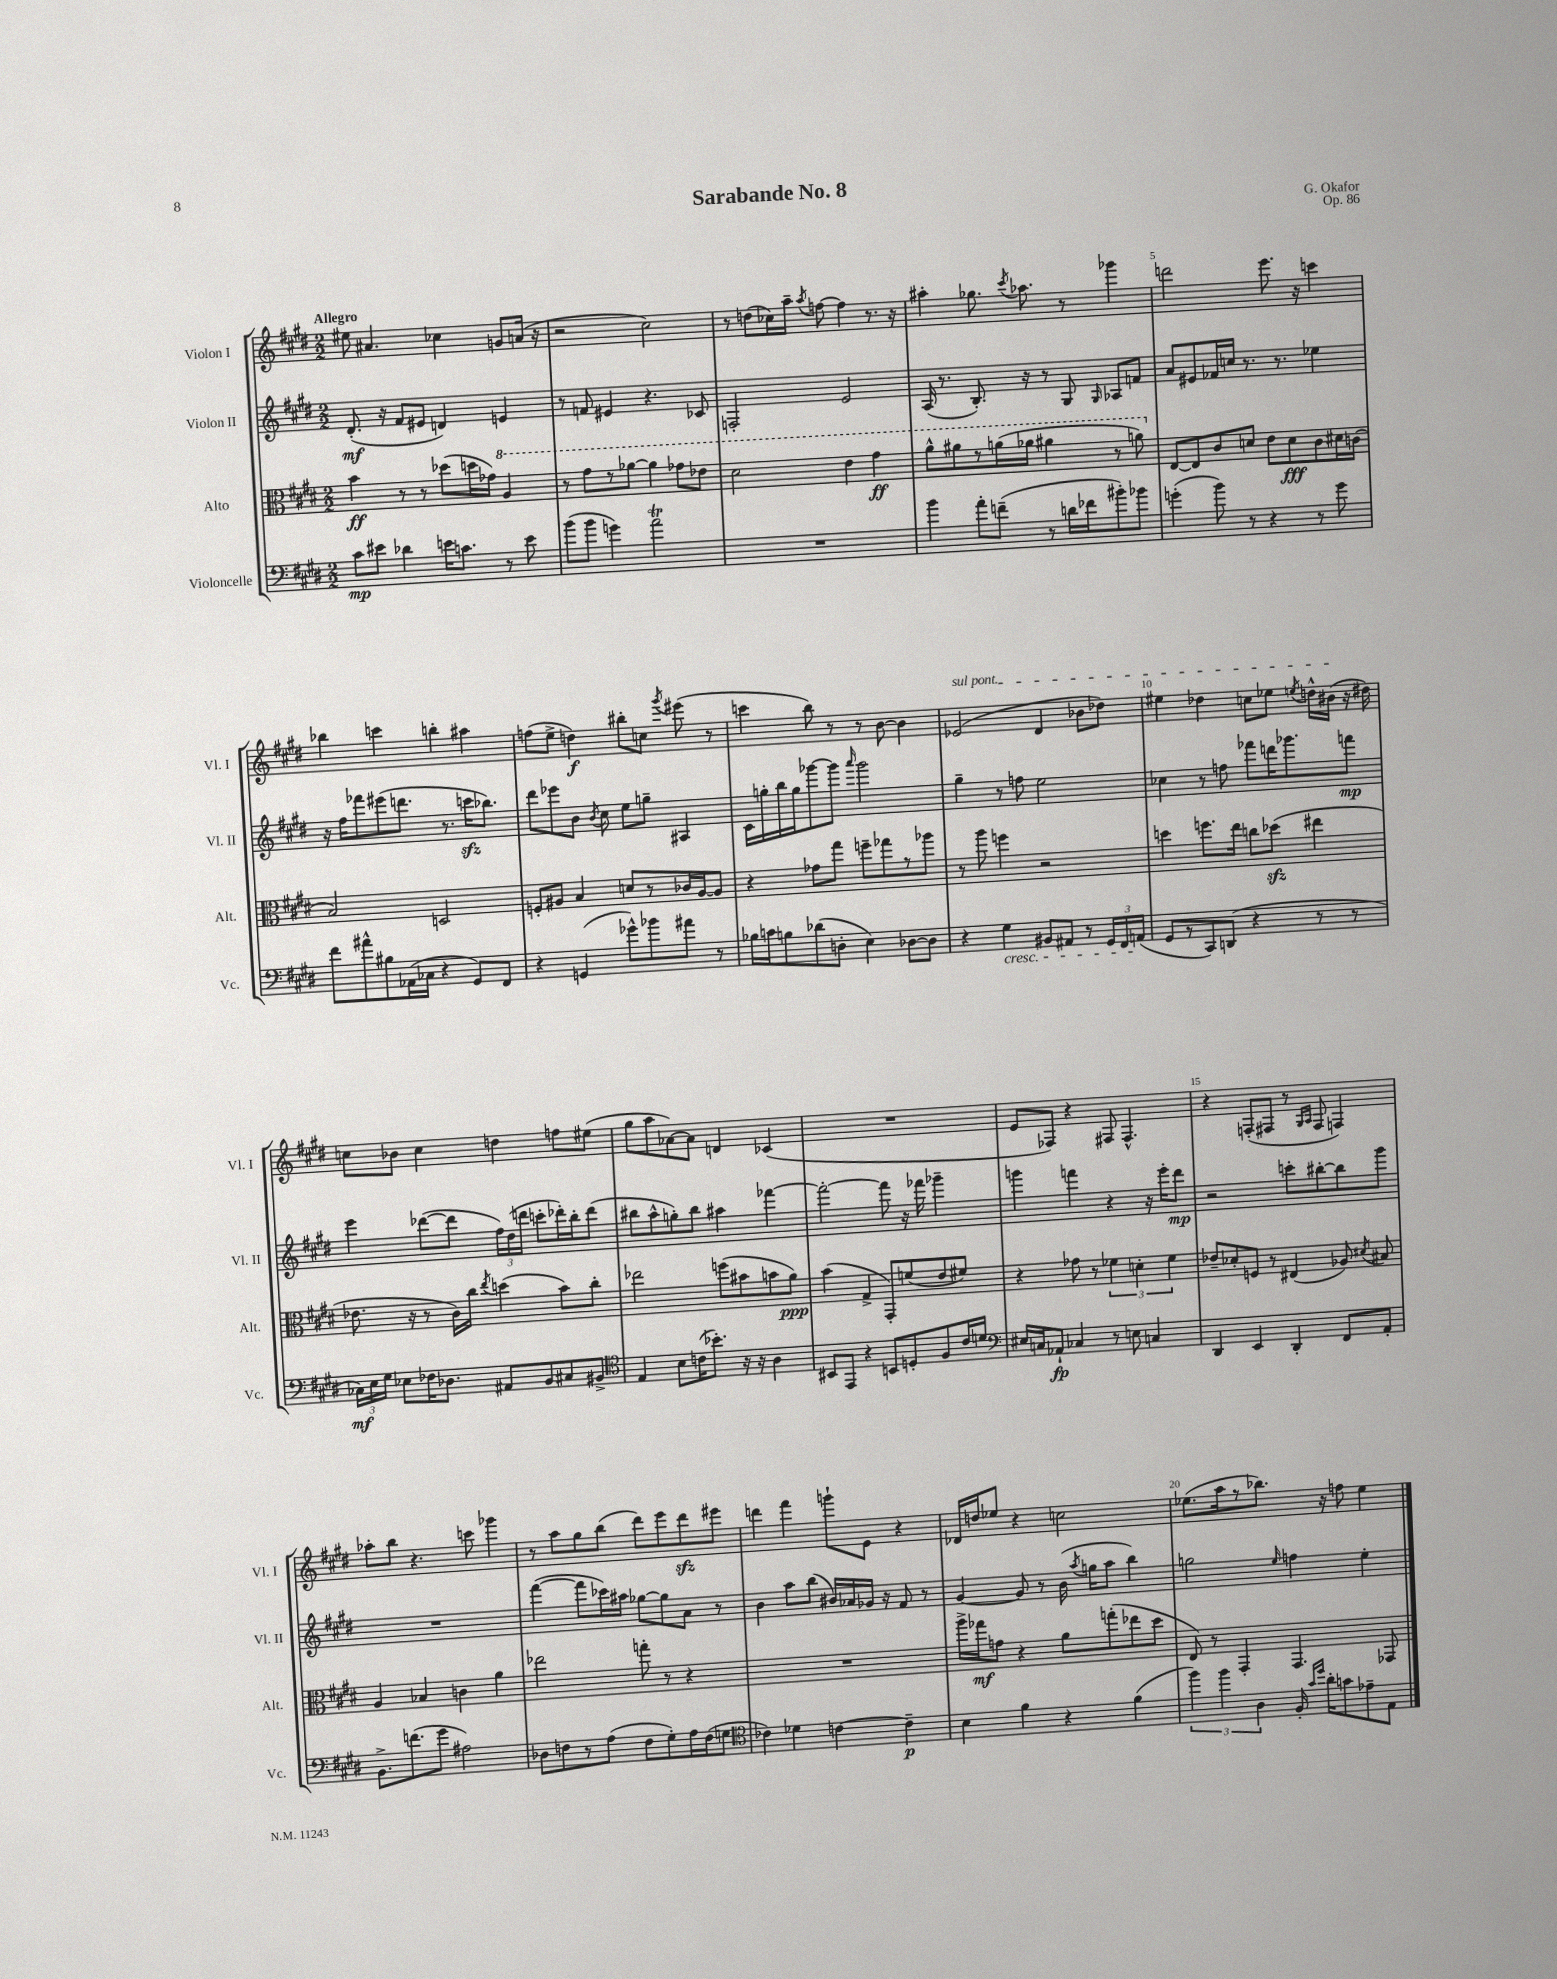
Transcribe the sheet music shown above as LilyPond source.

\header { title = "Sarabande No. 8" composer = "G. Okafor" opus = "Op. 86" }
<<
\new StaffGroup <<
\new Staff = "s0" \with { instrumentName = "Violon I" shortInstrumentName = "Vl. I" } {
    \clef treble \key e \major \numericTimeSignature \time 2/2 \tempo "Allegro"
    \autoBeamOff eis''8 ais'4. ces''4 g'8[ a'16]( r16 |
    r2 cis''2) |
    r8 d''8[( ces''16) a''16]-- \acciaccatura { a''8 } f''8~ f''4 r8. r16 |
    ais''4-. ges''8. \acciaccatura { cis'''8 } aes''8. r8 ges'''4 |
    d'''2 e'''8. r16 c'''4 |
    bes''4 c'''4 b''4-. ais''4 |
    f''8[( e''8]-> d''4\f) bis''8[-. c''8] \acciaccatura { gis'''8 } eis'''8( r8 |
    c'''4 b''8) r8 r8 b'8~ b'4 |
    \once \override TextSpanner.bound-details.left.text = \markup { \italic "sul pont." } ees'2\startTextSpan( dis'4 bes'8[ des''8]) |
    eis''4 des''4 c''8[ ees''8] \acciaccatura { e''8 } d''16[-^ bis'16]\stopTextSpan( r16 dis''16) |
    c''8[ bes'8] c''4 d''4 f''8[ eis''8]( |
    gis''8[ a''8 aes'8~) aes'8] d'4 ces'4( |
    R1 |
    e'8[ fes8]) r4 fis8 fis4.-^ |
    r4 f8[-.( fis8] r8 \grace { gis16[ a16] } fis8 f4) |
    aes''8[-. b''8] r4. c'''8 ges'''4 |
    r8 a''8[ gis''8 b''8]( dis'''8[) e'''8 dis'''8\sfz eis'''8] |
    d'''4 fis'''4 g'''8[-! e'8] r4 |
    des'16[ d''16 ees''8] r4 c''2 |
    ees''8.[( a''16 r8 bes''8.]) r16 f''8 ees''4 \bar "|." |
}
\new Staff = "s1" \with { instrumentName = "Violon II" shortInstrumentName = "Vl. II" } {
    \clef treble \key e \major \numericTimeSignature \time 2/2
    \autoBeamOff dis'8.-.\mf( r16 fis'8[ eis'8] d'4) e'4 |
    r8 f'8 eis'4 r4. ces'8 |
    f2-. e'2 |
    a16( r8. b8.-.) r16 r8 gis8 \grace { gis16 } aes8[ f'8] |
    a'8[ eis'8 fes'16 c''16] r8. r8. ees''4 |
    r16 fis''16[ fes'''8 eis'''8( d'''8.] r8. c'''16[\sfz bes''8.]) |
    dis'''8[ ees'''8 b'8] \acciaccatura { b'8 } cis''8 e''8[ g''8]-- ais4 |
    cis'16[ g''16-. b''16 g''16 ges'''8~ ges'''8] \grace { a'''16 } ges'''2 |
    gis''4-- r8 f''8 e''2 |
    ces''4 r8 f''8 fes'''8[ d'''16 ges'''8. f'''8]\mp |
    e'''4 des'''8[~( des'''8] \tuplet 3/2 { fis''16[) dis''16( d'''16] } c'''8[-. des'''16-.) b''16-. des'''8]( |
    bis''8[ a''8-^ g''8-.) bis''8] ais''4 fes'''4~ |
    fes'''2~-. fes'''8 r16 fes'''16 ges'''4-- |
    g'''4 f'''4 r4 r16 e'''16[-. dis'''8]\mp |
    r2 c'''8[-. bis''8~-. bis''8 gis'''8] |
    R1 |
    fis'''4~( fis'''8[ ces'''16) ais''16] ges''8[~ ges''8 a'8] r8 |
    b'4 a''8[ b''8]( bis'16[) aes'16 ges'16] r16 fis'8 r8 |
    gis'4~ gis'8 r8 b'16( \acciaccatura { a''8 } g''16[ a''8] b''4) |
    g''2 \grace { e''16 } f''4 e''4-. \bar "|." |
}
\new Staff = "s2" \with { instrumentName = "Alto" shortInstrumentName = "Alt." } {
    \clef alto \key e \major \numericTimeSignature \time 2/2
    \autoBeamOff b'4\ff r8 r8 des''8[( d''16 ges'16]) \ottava #1 a'4 |
    r8 gis''8[ r8 aes''8]~ aes''4 ges''8[ ees''8] |
    dis''2 e''4 gis''4\ff |
    a''8[-^ ais''8 r8 a''16( aes''16] ais''4 r8 a''8) \ottava #0 |
    e8[~ e8 cis'8 d'8] e'8[ d'8\fff cis'8 dis'16 c'16]( |
    b2) d2 |
    f8[-. ais8] b4 d'8[ r8 ces'16 ais16~ ais8] |
    r4 ges'8[ gis''8] f''8[-- ges''8 r8 aes''8] |
    r8 a''8 f''4 r2 |
    d''4 f''8.[ e''16] c''8[ des''8]\sfz( eis''4 |
    ees'8. r16 r8 cis'16[) cis''16] \acciaccatura { e''8 } d''4( b'8[) cis''8]-. |
    ees''2 f''8[( bis'8 b'8 a'8]\ppp) |
    b'4( gis4-> gis,8[-.) f'8( e'8 fis'8]) |
    r4 ges'8 r8 \tuplet 3/2 { fes'4 d'4-. fes'4 } |
    ees'8[-- des'8-. f8] r8 eis4( aes8) \acciaccatura { dis'8 } bis8 |
    a4 bes4 c'4 a'4 |
    ees''2 g''8-. r8 r4 |
    R1 |
    a''16[-> ges''16\mf g'8] r4 a'8[ g''8-.( ees''8 dis''8] |
    e8) r8 gis,4-. gis,4. ges,8 \bar "|." |
}
\new Staff = "s3" \with { instrumentName = "Violoncelle" shortInstrumentName = "Vc." } {
    \clef bass \key e \major \numericTimeSignature \time 2/2
    \autoBeamOff cis'8[\mp eis'8] des'4 e'16[ c'8.] r8 e'8 |
    b'8[( b'8] g'4) a'2\trill |
    R1 |
    b'4 a'8[-. f'8]--( r8 d'16[ fes'16 bis'8-.) bes'8] |
    g'4-.( b'8) r8 r4 r8 g'8 |
    fis'8[ ais'8-^ bis8 aes,16( ces16] r4 gis,8[) fis,8] |
    r4 g,4( ges'8[-^) bes'8 ais'8] r8 |
    bes16[ c'16 b8 des'8( d8]-. e4) des8[~ des8] |
    r4 gis4\cresc bis,8[ ais,8] r8 \tuplet 3/2 { gis,16[ fis,16 a,16]\!( } |
    gis,8[ r8 cis,8) d,8]( r4 r8 r8 |
    \tuplet 3/2 { ces16[\mf) e16 gis16] } ees8[ fes16 des8.] ais,8[ b,8 cis8 bis,8]-> |
    \clef tenor e4 b8[ c'16( bes'8.]-.) r16 r16 a4 |
    bis,8[ e,8] r4 b,8[ d8-. fis8 cis'16 d'16] |
    \clef bass eis16[ c16 aes,8]-!\fp ces4 r8 e8 c4 |
    dis,4 e,4 dis,4-. fis,8[ a,8]-. |
    b,8.[-> f'8.( gis'8] ais2) |
    des8[ f8 r8 a8]( f8[ gis8-.) a16 f16( g8] |
    \clef tenor ces'4) des'4 c'4~ c'4--\p |
    b4 fis'4 r4 fis'4( |
    \tuplet 3/2 { fis''4) fis''4 a4 } fis16-. \grace { gis'16[ dis''16] } a'16[-. g'8 ees'8-- e8] \bar "|." |
}
>>
>>
\layout { \context { \Score \override BarNumber.break-visibility = ##(#f #t #t) barNumberVisibility = #(every-nth-bar-number-visible 5) } }
